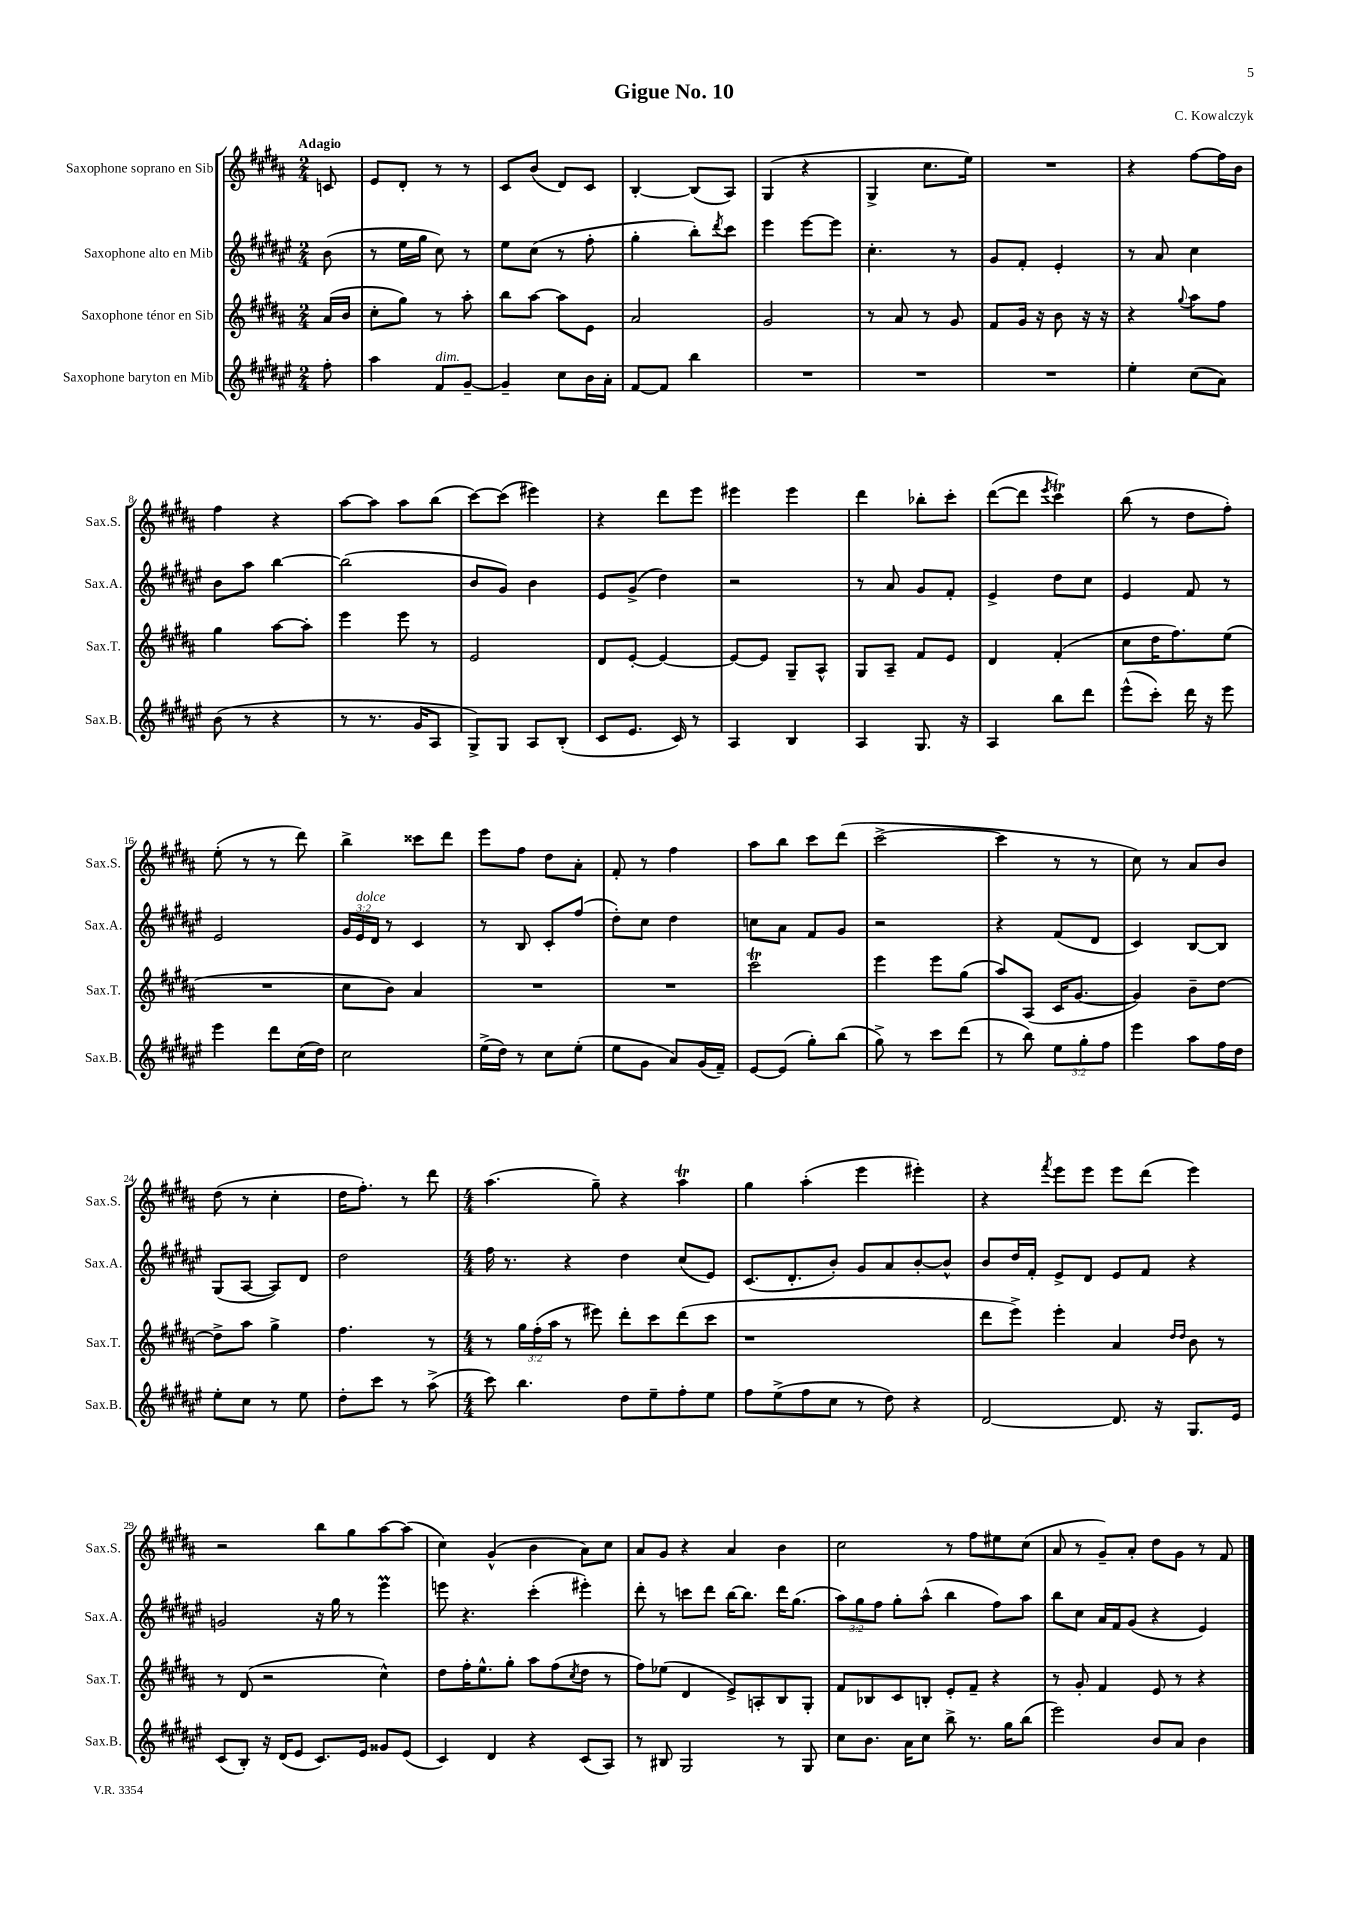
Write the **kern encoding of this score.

**kern	**kern	**kern	**kern
*part4	*part3	*part2	*part1
*staff4	*staff3	*staff2	*staff1
*I"Saxophone baryton en Mib	*I"Saxophone ténor en Sib	*I"Saxophone alto en Mib	*I"Saxophone soprano en Sib
*I'Sax.B.	*I'Sax.T.	*I'Sax.A.	*I'Sax.S.
*clefG2	*clefG2	*clefG2	*clefG2
*k[f#c#g#d#a#e#]	*k[f#c#g#d#a#]	*k[f#c#g#d#a#e#]	*k[f#c#g#d#a#]
*M2/4	*M2/4	*M2/4	*M2/4
=	=	=	=
!	!	!	!LO:TX:a:B:t=Adagio
8ff#'\	(16a#/LL	(8b\	8cn/
.	16b/JJ	.	.
=1	=1	=1	=1
4aa#\	8cc#'\L	8r	8e/L
.	8gg#\J)	16ee#\LL	8d#'/J
.	.	16gg#\JJ	.
!LO:TX:a:i:t=dim.	!	!	!
8f#/L	8r	8cc#\)	8r
[8g#~/J	8aa#'\	8r	8r
=2	=2	=2	=2
4g#~/]	8bb\L	8ee#\L	8c#/L
.	[8aa#\J	(8cc#\J	(8b/J
8cc#\L	8aa#\L]	8r	8d#/L)
16b\L	8e\J	8ff#'\	8c#/J
16a#'\JJ	.	.	.
=3	=3	=3	=3
[8f#/L	2a#/	4gg#'\	[4B'/
8f#/J]	.	.	.
4bb\	.	8bb'\L)	(8B/L]
.	.	8qddd#/	.
.	.	8ccc#\J	8A#/J)
=4	=4	=4	=4
2r	2g#/	4eee#\	(4G#/
.	.	[8eee#\L	4r
.	.	8eee#\J]	.
=5	=5	=5	=5
2r	8r	4.cc#'\	4G#^/
.	8a#/	.	.
.	8r	.	8.cc#\L
.	8g#/	8r	.
.	.	.	16ee\Jk)
=6	=6	=6	=6
2r	8f#/L	8g#/L	2r
.	16g#/Jk	8f#'/J	.
.	16r	.	.
.	8b\	4e#'/	.
.	16r	.	.
.	16r	.	.
=7	=7	=7	=7
4ee#'\	4r	8r	4r
.	.	8a#/	.
.	8qqgg#/	.	.
(8cc#\L	8aa#\L	4cc#\	[8ff#\L
8a#\J)	8ff#\J	.	16ff#\L]
.	.	.	16b\JJ
!!LO:LB:g=z
=8	=8	=8	=8
(8b\	4gg#\	8b\L	4ff#\
8r	.	8aa#\J	.
4r	[8aa#\L	[4bb\	4r
.	8aa#'\J]	.	.
=9	=9	=9	=9
8r	4eee\	(2bb\]	[8aa#\L
8.r	.	.	8aa#\J]
.	8eee\	.	8aa#\L
16g#/KL	.	.	.
8A#/J	8r	.	(8bb\J
=10	=10	=10	=10
8G#^/L)	2e/	8b/L	[8ccc#\L)
8G#/J	.	8g#/J)	(8ccc#\J]
8A#/L	.	4b\	4eee#X\)
(8B'/J	.	.	.
=11	=11	=11	=11
8c#/L	8d#/L	8e#/L	4r
8.e#/J	[8e'/J	(8g#^/J	.
.	4e/_	4dd#\)	8ddd#\L
16c#/)	.	.	.
8r	.	.	8eee\J
=12	=12	=12	=12
4A#/	8e/L_	2r	4eee#X\
.	8e/J]	.	.
4B/	8G#~/L	.	4eee#\
.	8A#^^/J	.	.
=13	=13	=13	=13
4A#/	8G#/L	8r	4ddd#\
.	8A#~/J	8a#/	.
8.G#/	8f#/L	8g#/L	8bb-X'\L
.	8e/J	8f#'/J	8ccc#'\J
16r	.	.	.
=14	=14	=14	=14
4A#/	4d#/	4e#^/	([8ddd#\L
.	.	.	8ddd#\J]
.	.	.	8qeee/
8bb\L	(4f#'/	8dd#\L	4ccc#T\)
8ddd#\J	.	8cc#\J	.
=15	=15	=15	=15
(8eee#^^\L	8cc#\L	4e#/	(8bb\
8ccc#'\J)	16dd#\K	.	8r
.	8.ff#\)	.	.
16ddd#\	.	8f#/	8dd#\L
16r	.	.	.
8eee#\	(8ee\J	8r	8ff#'\J)
!!LO:LB:g=z
=16	=16	=16	=16
4eee#\	2r	2e#/	(8ee'\
.	.	.	8r
8ddd#\L	.	.	8r
(16cc#\L	.	.	8ddd#\)
16dd#\JJ)	.	.	.
=17	=17	=17	=17
2cc#\	8cc#\L	24g#/LL	4bb^\
!	!	!LO:TX:a:i:t=dolce	!
.	.	24e#/	.
.	.	24d#/JJ	.
.	8b\J)	8r	.
.	4a#/	4c#/	8ccc##X\L
.	.	.	8ddd#\J
=18	=18	=18	=18
(16ee#^\LL	2r	8r	8eee\L
16dd#\JJ)	.	.	.
8r	.	8B/	8ff#\J
8cc#\L	.	8c#'/L	8dd#\L
(8ee#'\J	.	(8ff#/J	8a#'\J
=19	=19	=19	=19
8ee#\L	2r	8dd#'\L)	8f#'/
8g#\J	.	8cc#\J	8r
8a#/L)	.	4dd#\	4ff#\
(16g#/L	.	.	.
16f#~/JJ)	.	.	.
=20	=20	=20	=20
[8e#/L	2ccc#T\	8ccn\L	8aa#\L
(8e#/J]	.	8a#\J	8bb\J
8gg#'\L)	.	8f#/L	8ccc#\L
(8bb\J	.	8g#/J	(8ddd#\J
=21	=21	=21	=21
8gg#^\)	4eee\	2r	[2ccc#^\
8r	.	.	.
8ccc#\L	8eee\L	.	.
(8ddd#\J	(8gg#\J	.	.
=22	=22	=22	=22
8r	8aa#/L)	4r	4ccc#\]
8bb\)	(8A#/J	.	.
12ee#\L	16c#/KL	(8f#/L	8r
.	[8.g#/J	.	.
12gg#'\	.	.	.
.	.	8d#/J	8r
12ff#\J	.	.	.
=23	=23	=23	=23
4eee#\	4g#/])	4c#/)	8cc#\)
.	.	.	8r
8aa#\L	8b~\L	[8B/L	8a#/L
16ff#\L	[8dd#\J	8B/J]	8b/J
16dd#\JJ	.	.	.
!!LO:LB:g=z
=24	=24	=24	=24
8ee#'\L	8dd#^\L]	(8G#/L	(8dd#\
8cc#\J	8aa#\J	[8A#/J	8r
8r	4gg#^\	8A#/L])	4cc#'\
8ee#\	.	8d#/J	.
=25	=25	=25	=25
8dd#'\L	4.ff#\	2dd#\	16dd#\KL
.	.	.	8.ff#'\J)
8ccc#\J	.	.	.
8r	.	.	8r
(8aa#^\	8r	.	8ddd#\
=26	=26	=26	=26
*M4/4	*M4/4	*M4/4	*M4/4
8ccc#\)	8r	16ff#\	(4.aa#\
.	.	8.r	.
4.bb\	24gg#\LL	.	.
.	(24ff#'\	.	.
.	24aa#\JJ	.	.
.	8r	4r	.
.	8eee#X\)	.	8gg#~\)
8dd#\L	8ddd#'\L	4dd#\	4r
8ee#~\	8ccc#\	.	.
8ff#'\	(8ddd#\	(8cc#/L	4aa#t\
8ee#\J	8ccc#\J	8e#/J)	.
=27	=27	=27	=27
8ff#\L	1r	(8.c#/L	4gg#\
(8ee#^\	.	.	.
.	.	8.d#'/	.
8ff#\	.	.	(4aa#'\
8cc#\J	.	8b'/J)	.
8r	.	8g#/L	4eee\
8dd#\)	.	8a#/	.
4r	.	[8b'/	4eee#X'\)
.	.	8b^^/J]	.
=28	=28	=28	=28
[2d#/	8ddd#\L	8b/L	4r
.	8eee^\J)	16dd#/L	.
.	.	16f#'/JJ	.
.	.	.	8qfff#/
.	4eee'\	8e#^/L	8eee\L
.	.	8d#/J	8eee\J
8.d#/]	4a#/	8e#/L	8eee\L
.	.	8f#/J	(8ddd#\J
16r	.	.	.
.	16qqdd#/LL	.	.
.	16qqdd#/JJ	.	.
8.G#/L	8b\	4r	4eee\)
.	8r	.	.
16e#/Jk	.	.	.
!!LO:LB:g=z
=29	=29	=29	=29
(8c#/L	8r	2gn/	2r
8B'/J)	(8d#/	.	.
16r	2r	.	.
(16d#/KL	.	.	.
8e#/J	.	.	.
8.c#/L)	.	16r	8bb\L
.	.	16gg#\	.
.	.	8r	8gg#\
16e#/Jk	.	.	.
8g##X/L	4cc#^^\)	4eee#m\	[8aa#\
(8e#/J	.	.	(8aa#\J]
=30	=30	=30	=30
4c#/)	8dd#\L	8eeen\	4cc#\)
.	16ff#'\K	4.r	.
.	8.ee^^\	.	.
4d#/	.	.	(4g#^^/
.	8gg#'\J	.	.
4r	8aa#\L	(4ccc#'\	4b\
.	(8ff#\	.	.
.	8qcc#/	.	.
(8c#/L	8dd#\J	4eee#X'\)	8a#\L)
8A#/J)	8r	.	8cc#\J
=31	=31	=31	=31
8r	8ff#\L)	8ddd#'\	8a#/L
8B#X/	(8ee-X\J	8r	8g#/J
2G#/	4d#/	8cccn\L	4r
.	.	8ddd#\J	.
.	8e^/L)	[16bb\KL	4a#/
.	.	8.bb\J]	.
.	8An'/	.	.
8r	8B/	16ddd#\KL	4b\
.	.	(8.gg#\J	.
8G#/	8G#'/J	.	.
=32	=32	=32	=32
8cc#\L	8f#/L	12aa#\L)	2cc#\
.	.	12gg#\	.
8.b\J	8B-X/	.	.
.	.	12ff#\J	.
.	8c#/	8gg#'\L	.
16a#\KL	.	.	.
8cc#\J	8Bn'/J	(8aa#^^\J	.
8bb^\	8e'/L	4bb\	8r
8.r	8f#~/J	.	8ff#\L
.	4r	8ff#\L)	8ee#X\
16gg#\KL	.	.	.
(8bb\J	.	8aa#\J	(8cc#\J
=33	=33	=33	=33
2eee#\)	8r	8bb\L	8a#/
.	8g#'/	8cc#\J	8r
.	4f#/	16a#/LL	8g#~/L)
.	.	16f#/J	.
.	.	(8g#/J	8a#'/J
8b/L	8e/	4r	8dd#\L
8a#/J	8r	.	8g#\J
4b\	4r	4e#/)	8r
.	.	.	8f#/
==	==	==	==
*-	*-	*-	*-
